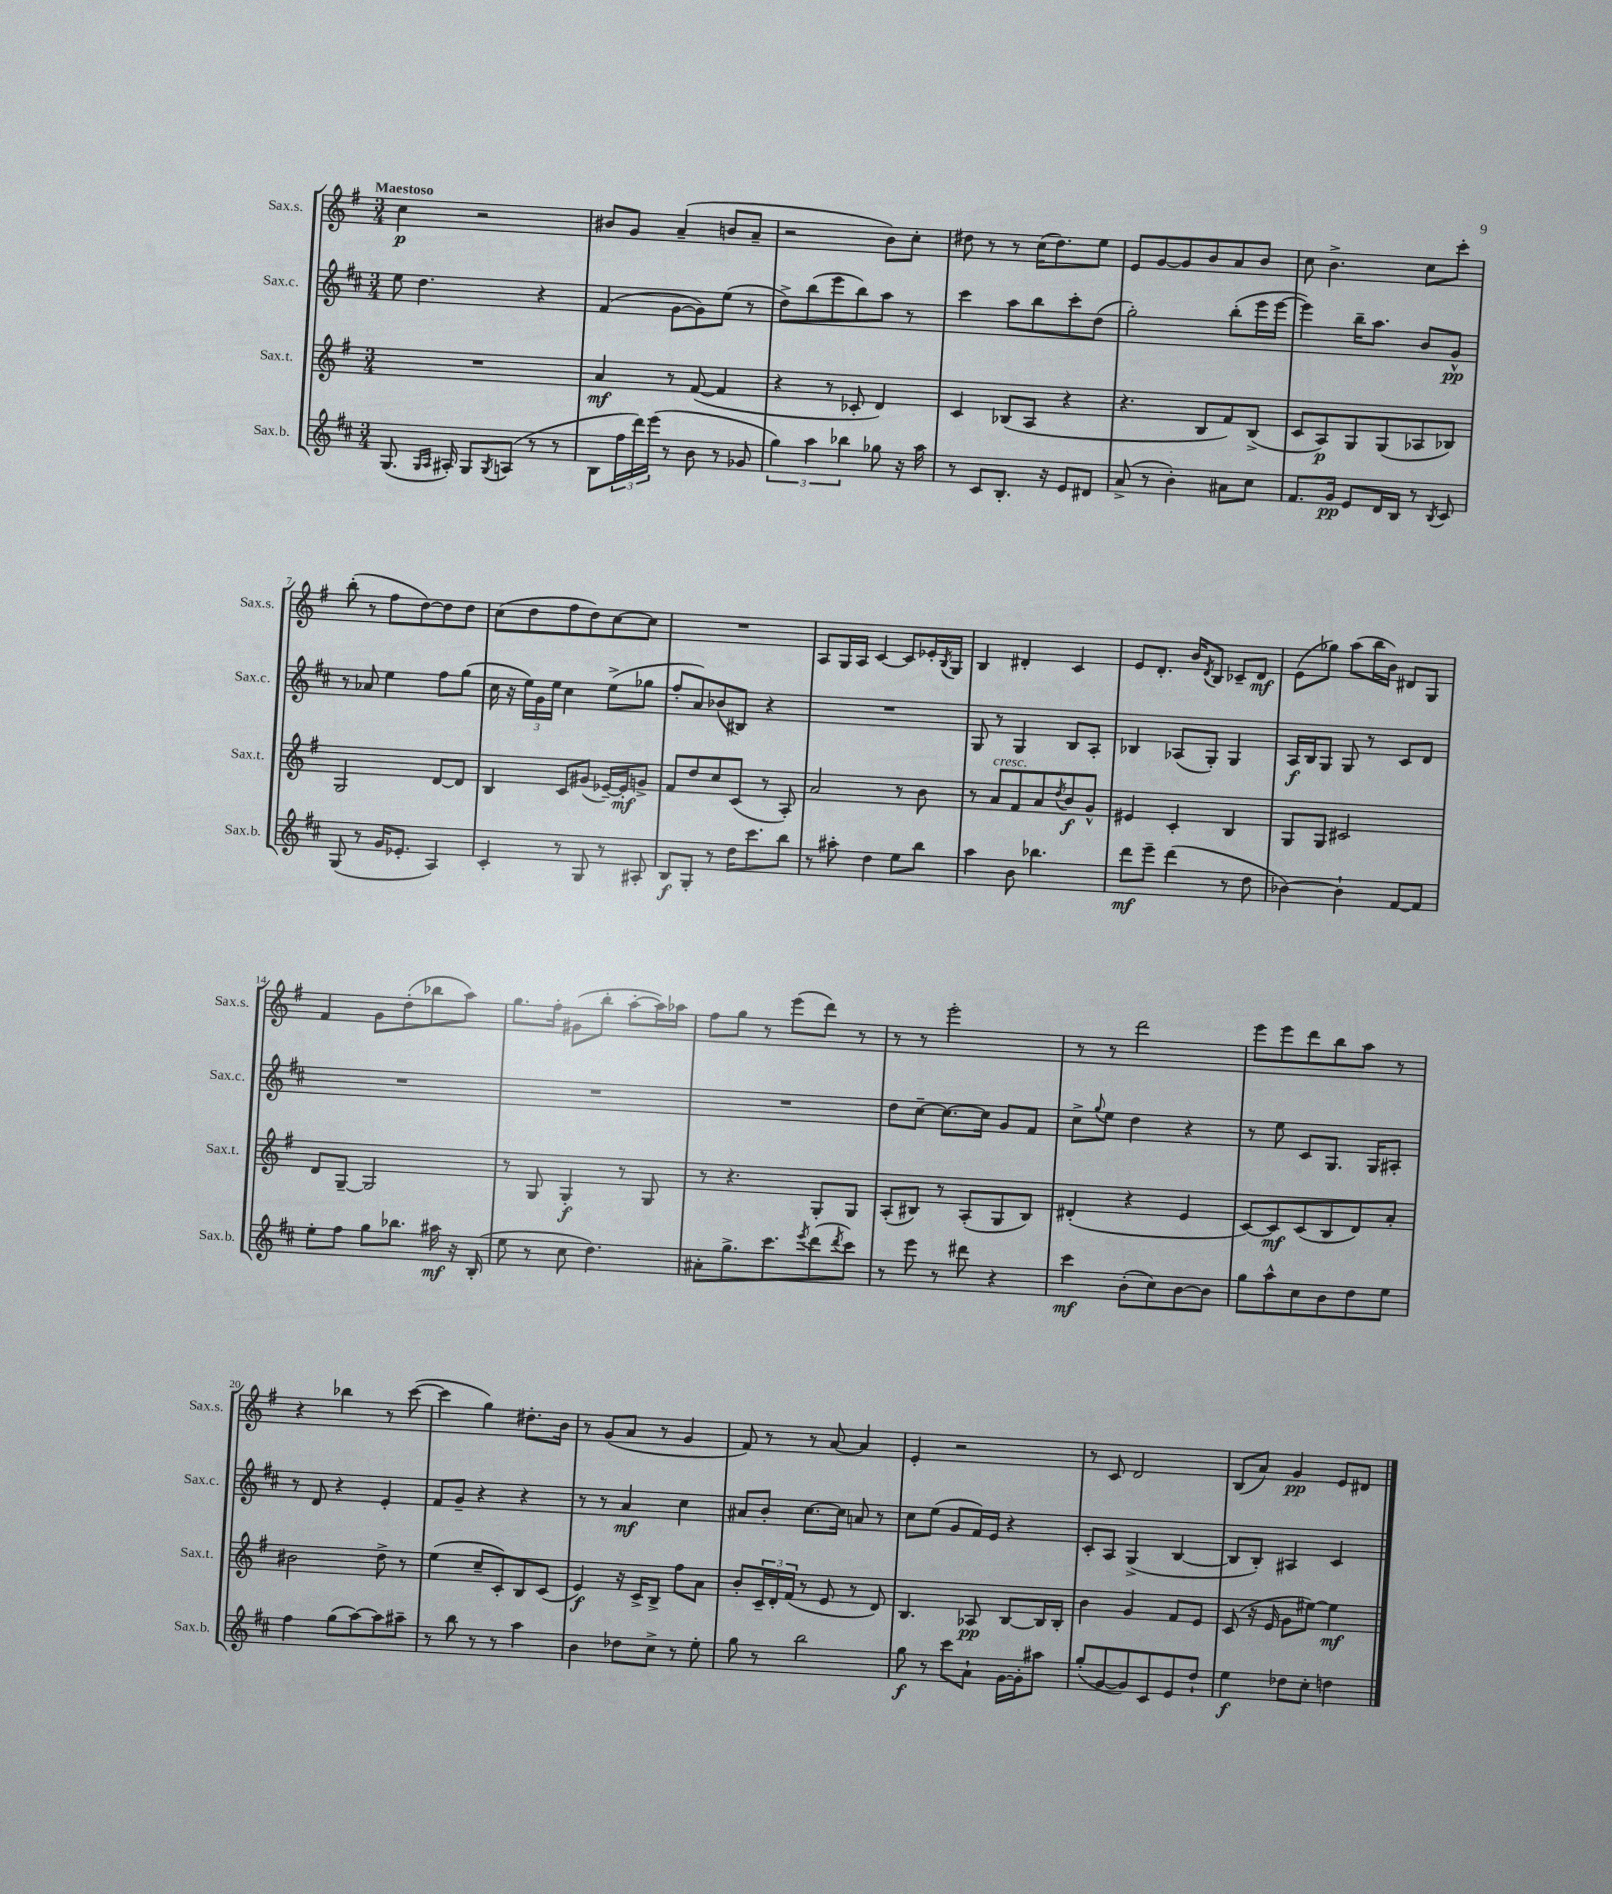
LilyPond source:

<<
\new StaffGroup <<
\new Staff = "s0" \with { instrumentName = "Sax.s." shortInstrumentName = "Sax.s." } {
    \clef treble \key g \major \numericTimeSignature \time 3/4 \tempo "Maestoso"
    c''4\p r2 |
    bis'8 g'8 a'4--( b'8 a'8-- |
    r2 b'8) c''8-. |
    dis''8 r8 r8 c''16( dis''8.) e''8 |
    e'8 g'8~ g'8 b'8 a'8 b'8 |
    c''8 b'4.-> c''8 c'''8-. |
    b''8-.( r8 fis''8 d''8~) d''8 d''8 |
    c''8( d''8 fis''8 d''8) c''8~ c''8 |
    R2. |
    a8 g16 a16 c'4~ c'8 ees'16-. \acciaccatura { b8 } g16 |
    b4 dis'4-. c'4 |
    e'8 d'8.-. b'16 \acciaccatura { d'8 } b8 ces'8-- d'8\mf |
    e'8( ges''8) a''8( b''16 b'16) dis'8 g8 |
    fis'4 g'8 d''8-.( bes''8 a''8) |
    g''8. fis''16-. gis'8( b''8-. a''8~-. a''16) aes''16 |
    fis''8 g''8 r8 e'''8( d'''8) r8 |
    r8 r8 e'''2-. |
    r8 r8 d'''2 |
    e'''8 e'''8 d'''8 b''8 a''8 r8 |
    r4 bes''4 r8 c'''8~( |
    c'''4 g''4) dis''8.-. b'16 |
    r8 g'8( a'8 r8 g'4 |
    fis'8) r8 r8 a'8~ a'4 |
    e'4-. r2 |
    r8 c'8 d'2 |
    b8( a'8) g'4\pp e'8 dis'8 \bar "|." |
}
\new Staff = "s1" \with { instrumentName = "Sax.c." shortInstrumentName = "Sax.c." } {
    \clef treble \key d \major \numericTimeSignature \time 3/4
    e''8 d''4. r4 |
    fis'4( g'8~ g'8) e''8( r8 |
    d''8->) b''8( e'''8 b''8) a''8 r8 |
    cis'''4 a''8 b''8 cis'''8-. d''8( |
    g''2-.) b''8-.( e'''16 e'''16~ |
    e'''4) b''16-- a''8. b'8 g'8-^\pp |
    r8 aes'8 e''4 fis''8 g''8( |
    cis''16 r16 \tuplet 3/2 { e''16) g'16 e''16 } cis''4 e''8->( ges''8 |
    fis''8-. a'8) bes'8( bis8) r4 |
    R2. |
    g8 r8 g4 b8 a8-. |
    bes4 aes8( g8-.) g4 |
    a16\f b16 g8 g8 r8 cis'8 d'8 |
    R2. |
    R2. |
    R2. |
    d''8 cis''8~-- cis''8.~ cis''16 g'8 fis'8 |
    cis''8-> \appoggiatura { g''8 } e''8 d''4 r4 |
    r8 e''8 cis'8 g8. g16 ais8-. |
    r8 d'8 r4 e'4-. |
    fis'8 g'8-- r4 r4 |
    r8 r8 a'4\mf cis''4 |
    ais'8 b'8-. cis''8.~ cis''16 a'8 r8 |
    cis''8 e''8( g'8 fis'16) e'16 r4 |
    cis'8-. a8 g4->( b4~ |
    b8 b8-.) ais4 cis'4 \bar "|." |
}
\new Staff = "s2" \with { instrumentName = "Sax.t." shortInstrumentName = "Sax.t." } {
    \clef treble \key g \major \numericTimeSignature \time 3/4
    R2. |
    a'4\mf r8 fis'8~( fis'4 |
    r4 r8 ces'8-. d'4) |
    c'4 bes8( a8 r4 |
    r4. b8 fis'8) b8->( |
    c'8 a8\p) g8 g8( aes8 bes8) |
    g2 d'8~ d'8 |
    b4 c'8 gis'8( ees'16~--) ees'16-.\mf g'8-> |
    fis'8 d''8 c''8 c'8( r8 a8-.) |
    a'2 r8 b'8 |
    r8 a'8^\markup { \italic "cresc." } fis'8 a'8 \acciaccatura { d''8 } b'8\f g'8-^ |
    eis'4 c'4-. b4 |
    g8 g8 cis'2 |
    d'8 g8~-- g2 |
    r8 g8 g4-.\f r8 g8 |
    r8 r4. g8-. g8 |
    a8-.( bis8) r8 a8-.( g8 bis8) |
    dis'4-.( r4 e'4 |
    c'8~) c'8\mf c'8( b8 d'8) a'8-. |
    bis'2 d''8-> r8 |
    e''4( c''8-- c'8-.) b8 c'8( |
    e'4\f) r16 c'16-> b8-> fis''8 a'8 |
    b'8-. \tuplet 3/2 { c'16-- d'16-. fis'16( } r8 e'8 r8 d'8) |
    b4. aes8\pp b8~ b16 b16-. |
    b'4 g'4 fis'8 e'8 |
    c'8( r16 e'16 g'8 eis''8~) eis''4\mf \bar "|." |
}
\new Staff = "s3" \with { instrumentName = "Sax.b." shortInstrumentName = "Sax.b." } {
    \clef treble \key d \major \numericTimeSignature \time 3/4
    g8.( \grace { g16 a16 } ais16-.) g8 \acciaccatura { g8 } a8( r8 r8 |
    b8 \tuplet 3/2 { fis''16 d'''16) e'''16( } r8 b'8 r8 ges'8 |
    \tuplet 3/2 { g''4) a''4 bes''4 } ges''8 r16 a''16 |
    r8 cis'8 b8.-. r16 e'8 dis'8 |
    a'8->( r8 b'4-.) ais'8 cis''8 |
    fis'8. g'16\pp e'8 d'16 b16 r8 \acciaccatura { b8 } cis'8 |
    g8( r8 g'16 ees'8.-. a4) |
    cis'4-. r8 g8 r8 ais8-. |
    b8\f g8-. r8 d''16 cis'''8. b''8 |
    r8 ais''8-. d''4 e''8 b''8 |
    a''4 b'8 bes''4. |
    d'''8\mf e'''8-- d'''4( r8 d''8 |
    bes'4~) bes'4-! fis'8~ fis'8 |
    e''8-. fis''8 g''8 bes''8. ais''16\mf r16 b16-.( |
    e''8 r8 cis''8 d''4.) |
    ais'8-. g''8.-> cis'''8. \acciaccatura { e'''8 } d'''8( \acciaccatura { d'''8 } cis'''8) |
    r8 e'''8 r8 dis'''8 r4 |
    cis'''4\mf b'8-.( cis''8) b'8~ b'8 |
    g''8 a''8-^ cis''8 b'8 d''8 e''8 |
    fis''4 g''8( a''8~) a''8 ais''8-- |
    r8 b''8 r8 r8 a''4 |
    b'4 des''8 cis''8-> r8 e''8-. |
    g''8 r8 b''2 |
    g''8\f r8 cis'''8 a'8-! g'16~ g'16-. ais''8 |
    g''8-.( g'8~ g'8) cis'8 e'8 d''8-! |
    e''4\f des''8 cis''8-. d''4 \bar "|." |
}
>>
>>
